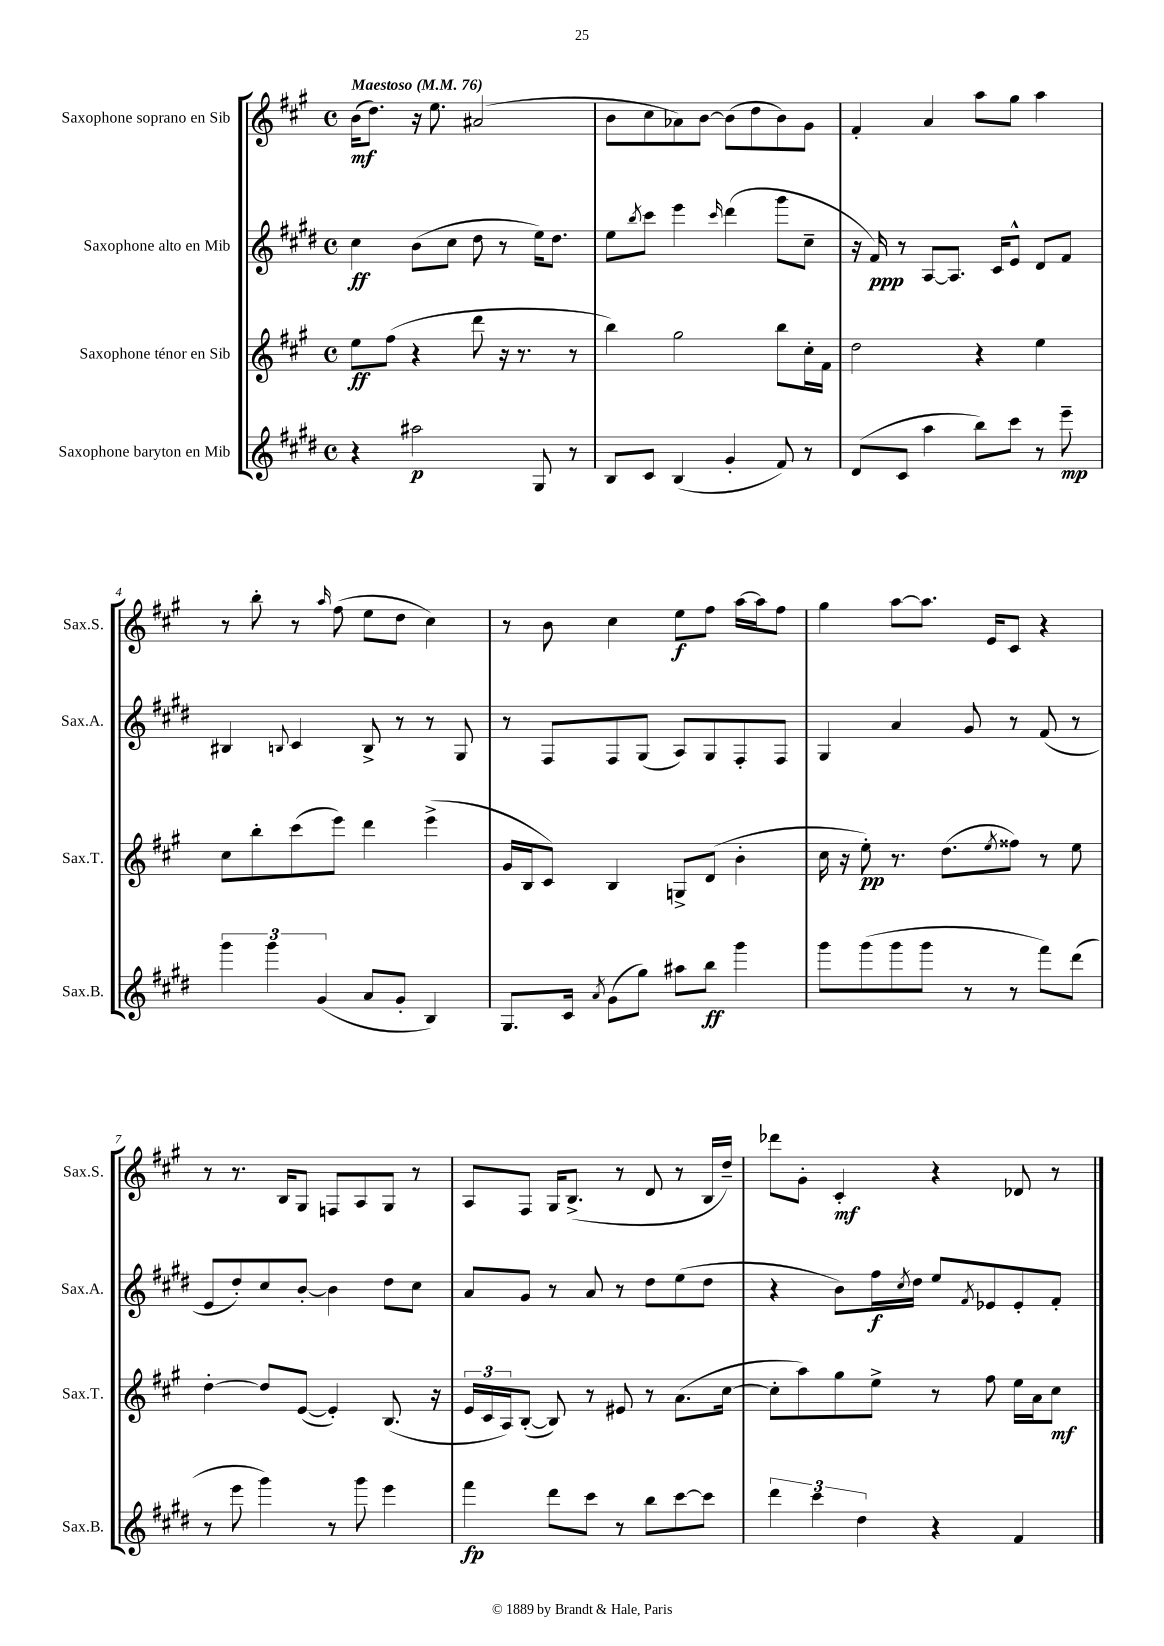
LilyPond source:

<<
\new StaffGroup <<
\new Staff = "s0" \with { instrumentName = "Saxophone soprano en Sib" shortInstrumentName = "Sax.S." } {
    \clef treble \key a \major \defaultTimeSignature \time 4/4 \tempo "Maestoso" 4 = 76
    b'16\mf( d''8.) r16 e''8. ais'2( |
    b'8 cis''8 aes'8) b'8~ b'8( d''8 b'8) gis'8 |
    fis'4-. a'4 a''8 gis''8 a''4 |
    r8 b''8-. r8 \grace { a''16 } fis''8( e''8 d''8 cis''4) |
    r8 b'8 cis''4 e''8\f fis''8 a''16~ a''16 fis''8 |
    gis''4 a''8~ a''8. e'16 cis'8 r4 |
    r8 r8. b16 gis8 f8 a8 gis8 r8 |
    a8 fis8 gis16 b8.->( r8 d'8 r8 b16 d''16--) |
    des'''8 gis'8-. cis'4-.\mf r4 des'8 r8 \bar "|." |
}
\new Staff = "s1" \with { instrumentName = "Saxophone alto en Mib" shortInstrumentName = "Sax.A." } {
    \clef treble \key e \major \defaultTimeSignature \time 4/4
    cis''4\ff b'8( cis''8 dis''8 r8 e''16) dis''8. |
    e''8 \acciaccatura { b''8 } cis'''8 e'''4 \grace { cis'''16 } dis'''4( gis'''8 cis''8-- |
    r16 fis'16\ppp) r8 a8~ a8. cis'16 e'8-^ dis'8 fis'8 |
    bis4 \appoggiatura { b8 } cis'4 b8-> r8 r8 gis8 |
    r8 fis8 fis8 gis8( a8) gis8 fis8-. fis8 |
    gis4 a'4 gis'8 r8 fis'8( r8 |
    e'8 dis''8-.) cis''8 b'8~-. b'4 dis''8 cis''8 |
    a'8 gis'8 r8 a'8 r8 dis''8 e''8( dis''8 |
    r4 b'8) fis''16\f \acciaccatura { cis''8 } dis''16 e''8 \acciaccatura { fis'8 } ees'8 ees'8-. fis'8-. \bar "|." |
}
\new Staff = "s2" \with { instrumentName = "Saxophone ténor en Sib" shortInstrumentName = "Sax.T." } {
    \clef treble \key a \major \defaultTimeSignature \time 4/4
    e''8\ff fis''8( r4 d'''8 r16 r8. r8 |
    b''4) gis''2 b''8 cis''16-. fis'16 |
    d''2 r4 e''4 |
    cis''8 b''8-. cis'''8( e'''8) d'''4 e'''4->( |
    gis'16 b16 cis'8) b4 g8-> d'8( b'4-. |
    cis''16 r16 e''8-.\pp) r8. d''8.( \acciaccatura { e''8 } fisis''8) r8 e''8 |
    d''4~-. d''8 e'8~( e'4-.) b8.( r16 |
    \tuplet 3/2 { e'16 cis'16 a16) } b8~-.( b8) r8 eis'8 r8 a'8.( cis''16~ |
    cis''8-. a''8) gis''8 e''8-> r8 fis''8 e''16 a'16 cis''8\mf \bar "|." |
}
\new Staff = "s3" \with { instrumentName = "Saxophone baryton en Mib" shortInstrumentName = "Sax.B." } {
    \clef treble \key e \major \defaultTimeSignature \time 4/4
    r4 ais''2\p gis8 r8 |
    b8 cis'8 b4( gis'4-. fis'8) r8 |
    dis'8( cis'8 a''4 b''8) cis'''8 r8 e'''8--\mp |
    \tuplet 3/2 { gis'''4 gis'''4 gis'4( } a'8 gis'8-. b4) |
    gis8. cis'16 \acciaccatura { a'8 } gis'8( gis''8) ais''8 b''8\ff gis'''4 |
    gis'''8 gis'''8( gis'''8 gis'''8 r8 r8 fis'''8) dis'''8( |
    r8 e'''8 gis'''4) r8 gis'''8 e'''4 |
    fis'''4\fp dis'''8 cis'''8 r8 b''8 cis'''8~ cis'''8 |
    \tuplet 3/2 { dis'''4 cis'''4 dis''4 } r4 fis'4 \bar "|." |
}
>>
>>
